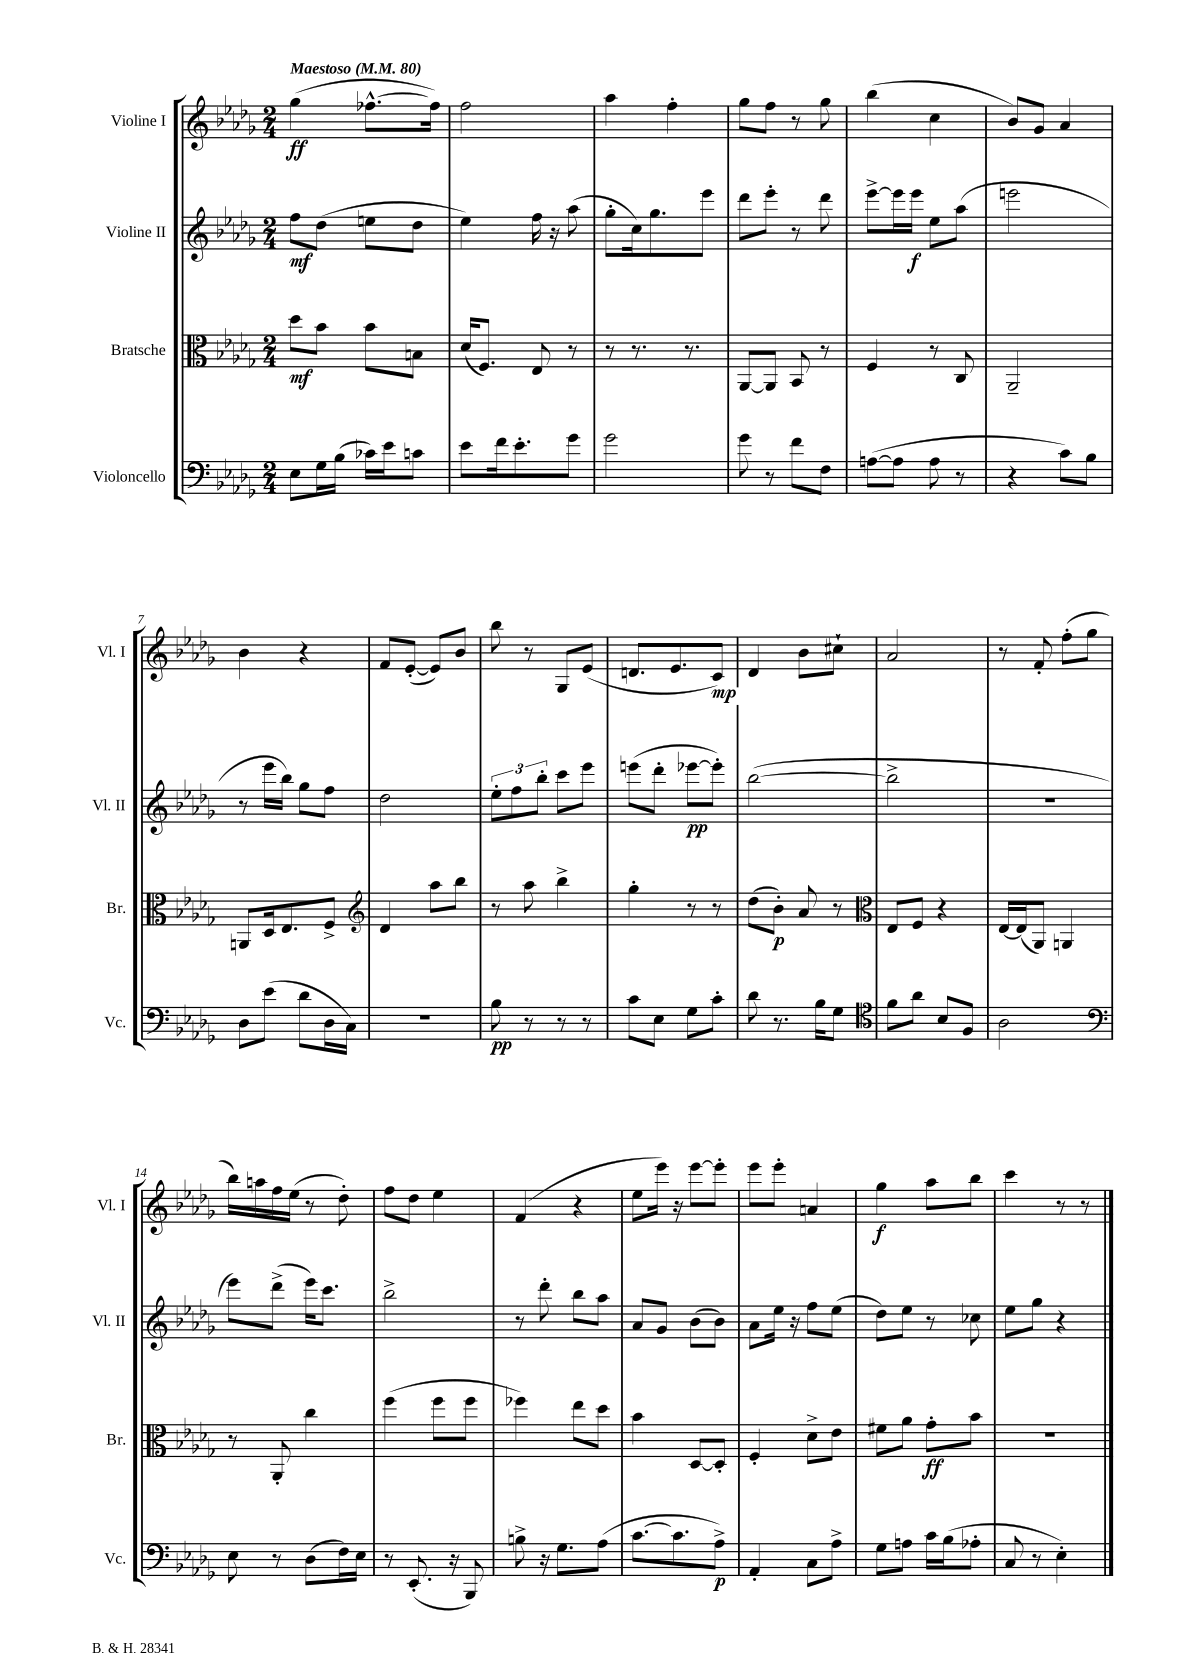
<<
\new StaffGroup <<
\new Staff = "s0" \with { instrumentName = "Violine I" shortInstrumentName = "Vl. I" } {
    \clef treble \key des \major \numericTimeSignature \time 2/4 \tempo "Maestoso" 4 = 80
    ges''4\ff( fes''8.~-^ fes''16) |
    f''2 |
    aes''4 f''4-. |
    ges''8 f''8 r8 ges''8 |
    bes''4( c''4 |
    bes'8) ges'8 aes'4 |
    bes'4 r4 |
    f'8 ees'8~-.( ees'8) bes'8 |
    bes''8 r8 ges8 ees'8( |
    d'8. ees'8. c'8\mp) |
    des'4 bes'8 cis''8-! |
    aes'2 |
    r8 f'8-. f''8-.( ges''8 |
    bes''16) a''16 f''16 ees''16( r8 des''8-.) |
    f''8 des''8 ees''4 |
    f'4( r4 |
    ees''8 ees'''16) r16 ees'''8~ ees'''8-. |
    ees'''8 ees'''8-. a'4 |
    ges''4\f aes''8 bes''8 |
    c'''4 r8 r8 \bar "|." |
}
\new Staff = "s1" \with { instrumentName = "Violine II" shortInstrumentName = "Vl. II" } {
    \clef treble \key des \major \numericTimeSignature \time 2/4
    f''8\mf des''8( e''8 des''8 |
    ees''4) f''16 r16 aes''8( |
    ges''8-. c''16) ges''8. ees'''8 |
    des'''8 ees'''8-. r8 des'''8 |
    ees'''8~-> ees'''16 ees'''16\f ees''8 aes''8( |
    e'''2 |
    r8 ees'''16 bes''16) ges''8 f''8 |
    des''2 |
    \tuplet 3/2 { ees''8-. f''8 bes''8-. } c'''8 ees'''8 |
    e'''8( des'''8-. ees'''8~\pp ees'''8-.) |
    bes''2~( |
    bes''2-> |
    R2 |
    ees'''8) des'''8->( ees'''16) c'''8. |
    bes''2-> |
    r8 des'''8-. bes''8 aes''8 |
    aes'8 ges'8 bes'8( bes'8) |
    aes'8 ees''16 r16 f''8 ees''8( |
    des''8) ees''8 r8 ces''8 |
    ees''8 ges''8 r4 \bar "|." |
}
\new Staff = "s2" \with { instrumentName = "Bratsche" shortInstrumentName = "Br." } {
    \clef alto \key des \major \numericTimeSignature \time 2/4
    des''8\mf bes'8 bes'8 b8 |
    des'16( f8.) ees8 r8 |
    r8 r8. r8. |
    aes,8~ aes,8 bes,8 r8 |
    f4 r8 c8 |
    aes,2-- |
    a,8 des16 ees8. f8-> |
    \clef treble des'4 aes''8 bes''8 |
    r8 aes''8 bes''4-> |
    ges''4-. r8 r8 |
    des''8( bes'8-.\p) aes'8 r8 |
    \clef alto ees8 f8 r4 |
    ees16~ ees16( aes,8) a,4 |
    r8 aes,8-. c''4 |
    f''4( f''8 f''8 |
    fes''4) ees''8 des''8 |
    bes'4 des8~ des8-. |
    f4-. des'8-> ees'8 |
    fis'8 aes'8 ges'8-.\ff bes'8 |
    R2 \bar "|." |
}
\new Staff = "s3" \with { instrumentName = "Violoncello" shortInstrumentName = "Vc." } {
    \clef bass \key des \major \numericTimeSignature \time 2/4
    ees8 ges16 bes16( ces'16) ees'16 c'8 |
    ees'8 f'16 ees'8.-. ges'8 |
    ges'2 |
    ges'8 r8 f'8 f8 |
    a8~( a8 a8 r8 |
    r4 c'8) bes8 |
    des8 ees'8( des'8 des16 c16) |
    R2 |
    bes8\pp r8 r8 r8 |
    c'8 ees8 ges8 c'8-. |
    des'8 r8. bes16 ges8 |
    \clef tenor f'8 aes'8 bes8 f8 |
    aes2 |
    \clef bass ees8 r8 des8( f16) ees16 |
    r8 ees,8.-.( r16 bes,,8) |
    b8-> r16 ges8. aes8( |
    c'8.~ c'8. aes8->\p) |
    aes,4-. c8 aes8-> |
    ges8 a8 c'16 bes16( aes8-. |
    c8 r8 ees4-.) \bar "|." |
}
>>
>>
